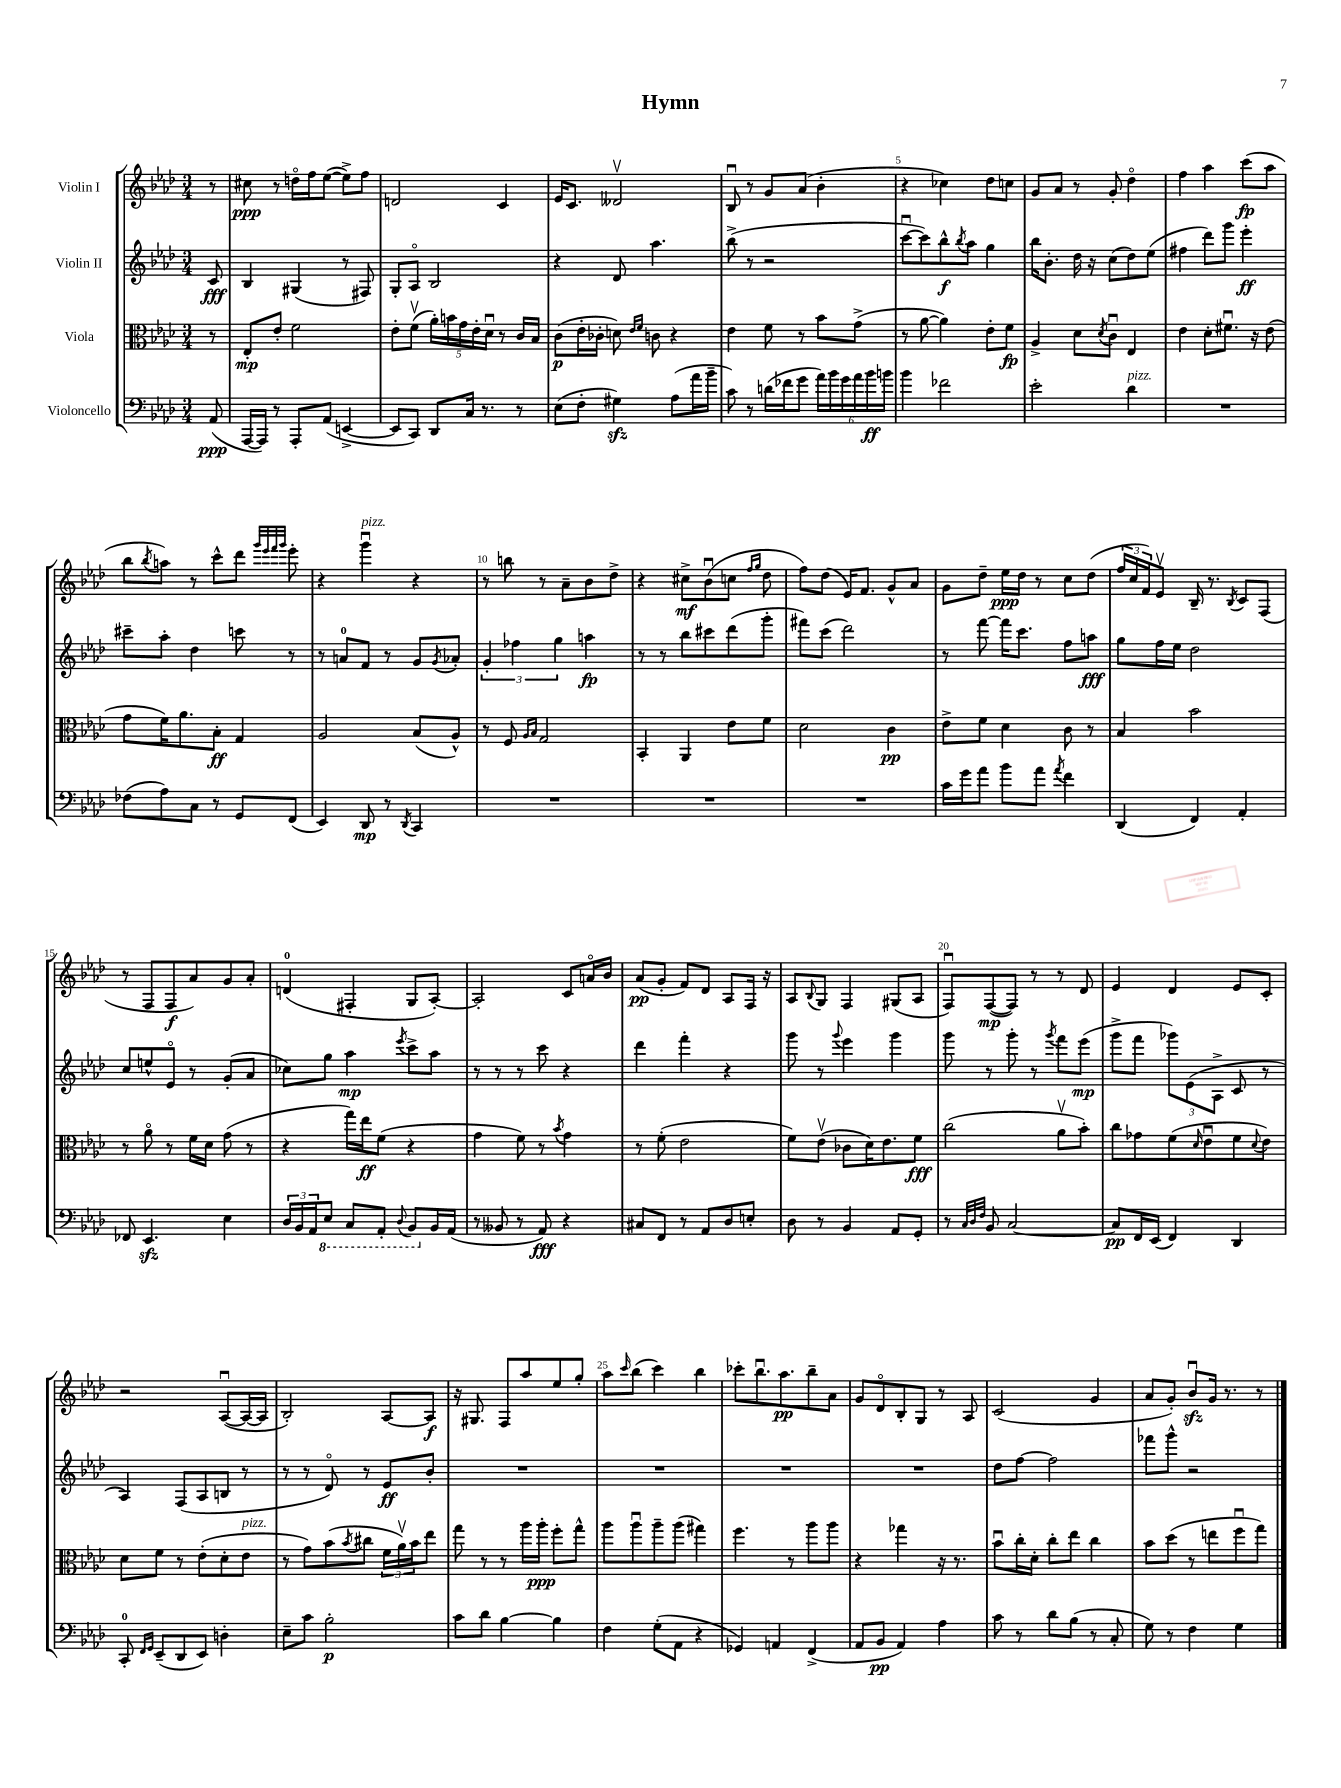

**kern	**kern	**kern	**kern
*staff4	*staff3	*staff2	*staff1
*clefF4	*clefC3	*clefG2	*clefG2
*k[b-e-a-d-]	*k[b-e-a-d-]	*k[b-e-a-d-]	*k[b-e-a-d-]
*M3/4	*M3/4	*M3/4	*M3/4
(8AA-	8r	8c	8r
=	=	=	=
[16AAA-	8E-'	4B-	8cc#
16AAA-])	.	.	.
8r	8e-'	.	8r
8AAA-'	2f	(4G#	16ddo
.	.	.	16ff
(8AA-	.	.	([8ee-
[4EE^	.	8r	8ee-^])
.	.	8F#)	8ff
=	=	=	=
8EE]	8e-'	8G'	2d
8CC)	(8fv	8A-o	.
8DD-	20a-')	2B-	.
.	20b	.	.
.	20g	.	.
16C	.	.	.
.	20e-'	.	.
8.r	.	.	.
.	20d-u	.	.
.	8r	.	4c
8r	16c	.	.
.	16B-	.	.
=	=	=	=
(8E-	(8c	4r	16e-
.	.	.	8.c
8F'	16e-'	.	.
.	16c-'	.	.
4G#)	8d)	8d-	2d--v
.	16qqe-	.	.
.	16qqf	.	.
.	8c	4.aa-	.
(8A-	4r	.	.
16a-	.	.	.
16b-~	.	.	.
=	=	=	=
8c)	4e-	(8bb-^	8B-u
8r	.	8r	8r
(16d	8f	2r	8g
16f-	.	.	.
8g	8r	.	(8a-
24a-)	8b-	.	4b-'
24b-	.	.	.
24g	.	.	.
24a-	(8g^	.	.
24b-	.	.	.
24b	.	.	.
=	=	=	=
4b-	8r	[8cccu	4r
.	[8a-	8ccc])	.
2f-	4a-])	8bb-^^	4cc-)
.	.	8qbb-	.
.	.	8aa-	.
.	8e-'	4gg	8dd-
.	8f	.	8cc
=	=	=	=
2e-'	4A-^	16bb-	8g
.	.	8.b-'	.
.	.	.	8a-
.	8d-	16dd-	8r
.	.	16r	.
.	8qd-	.	.
.	8cu	(8cc	8g'
4d-	4E-	8dd-)	4dd-o
.	.	(8ee-	.
=	=	=	=
2.r	4e-	4ff#	4ff
.	8d-'	8ddd-)	4aa-
.	8.f#u	8ggg	.
.	.	4eee-'	(8ccc
.	16r	.	.
.	(8e-	.	8aa-
=	=	=	=
(8F-	8g	8ccc#~	8bb-
.	.	.	8qbb-
8A-)	16f)	8aa-'	8aa)
.	8.a-	.	.
8C	.	4dd-	8r
8r	8B-'	.	8ccc^^
8GG	4G	8ccc	8ddd-
.	.	.	32qqggg
.	.	.	32qqeee-
.	.	.	32qqfff
.	.	.	32qqggg
(8FF	.	8r	8eee-'
=	=	=	=
4EE-)	2A-	8r	4r
.	.	8a	.
8DD-	.	8f	4gggu
8r	.	8r	.
8qDD-	.	.	.
4CC	(8B-	8g	4r
.	.	8qg	.
.	8A-^^)	8a-'	.
=	=	=	=
2.r	8r	6g'	8r
.	8F	.	8bb
.	.	6ff-	.
.	16qqA-	.	.
.	16qqB-	.	.
.	2G	.	8r
.	.	6gg	.
.	.	.	8a-~
.	.	4aa	8b-
.	.	.	8dd-^
=	=	=	=
2.r	4BB-'	8r	4r
.	.	8r	.
.	4AA-	8bb-	8cc#^
.	.	8ccc#	(8b-u
.	8e-	(8ddd-	8cc
.	.	.	16qqff
.	.	.	16qqgg
.	8f	8ggg'	8dd-
=	=	=	=
2.r	2d-	8fff#)	8ff)
.	.	(8ccc	(8dd-
.	.	2ddd-)	16e-)
.	.	.	8.f
.	4c	.	8g^^
.	.	.	8a-
=	=	=	=
16c	8e-^	8r	8g
16g	.	.	.
8a-	8f	[8fff	8dd-~
8b-	4d-	16fff]	16ee-
.	.	8.ccc	16dd-
8a-	.	.	8r
8qa-	.	.	.
4f	8c	8ff	8cc
.	8r	8aa	(8dd-
=	=	=	=
(4DD-	4B-	8gg	24ff
.	.	.	24cc
.	.	.	24f)
.	.	16ff	8e-v
.	.	16ee-	.
4FF)	2b-	2dd-	16B-~
.	.	.	8.r
.	.	.	8qB-
4AA-'	.	.	8c
.	.	.	(8F
=	=	=	=
8FF-	8r	8cc	8r
4.EE-	8a-o	8ee^^	8F
.	8r	8e-o	8F
.	16f	8r	8a-)
.	16d-	.	.
4E-	(8g	(8g'	8g
.	8r	8a-	8a-'
=	=	=	=
24D-	4r	8cc-)	(4d
24BB-	.	.	.
24AA-	.	.	.
8EE-	.	8gg	.
8CC	16gg)	4aa-	4F#'
.	16ee-	.	.
8AAA-'	(8f	.	.
8qqDD-	.	8qeee-	.
8BBB-	4r	8ccc^	8G
16BB-	.	8aa-	[8A-')
(16AA-	.	.	.
=	=	=	=
8r	4g	8r	2A-']
8BB--	.	8r	.
8r	8f)	8r	.
8AA-)	8r	8ccc	.
.	8qb-	.	.
4r	4g	4r	8c
.	.	.	16ao
.	.	.	16b-
=	=	=	=
8C#	8r	4ddd-	(8a-
8FF	(8f'	.	8g'
8r	2e-	4fff'	8f)
8AA-	.	.	8d-
8D-	.	4r	8A-
8E'	.	.	16F
.	.	.	16r
=	=	=	=
8D-	8f)	8ggg	8A-
.	.	.	8qqB-
8r	(8e-v	8r	8G
.	.	8qqggg	.
4BB-	8c-	4eee-	4F
.	16d-)	.	.
.	8.e-	.	.
8AA-	.	4ggg	(8G#
8GG'	8f	.	8A-
=	=	=	=
8r	(2cc	8ggg	8Fu)
32qqC	.	.	.
32qqD-	.	.	.
32qqF	.	.	.
8BB-	.	8r	([8F
[2C	.	8ggg'	8F])
.	.	8r	8r
.	.	8qggg	.
.	8a-v	8fff	8r
.	8b-')	(8eee-	8d-
=	=	=	=
8C]	8cc	8ggg^	4e-
16FF	8g-	8fff	.
(16EE-	.	.	.
4FF)	(8f	12ggg-)	4d-
.	.	(12e-	.
.	16qqd-	.	.
.	8e-u	.	.
.	.	12A-^	.
4DD-	8f	8c	8e-
.	8qqd-	.	.
.	8e-)	8r	8c'
=	=	=	=
8CC'	8d-	4A-)	2r
16qqFF	.	.	.
16qqGG	.	.	.
(8EE-~	8f	.	.
8DD-	8r	(8F	.
8EE-)	(8e-'	8A-	.
4D'	8d-'	8B	([8A-u
.	8e-	8r	16A-_
.	.	.	16A-]
=	=	=	=
8E-~	8r	8r	2B-')
8c	8g)	8r	.
2B-'	(8b-	8d-o)	.
.	8qb-	.	.
.	8cc#	8r	.
.	24f	8e-	[8A-
.	24a-v)	.	.
.	24b-	.	.
.	8ee-	8b-'	8A-]
=	=	=	=
8c	8gg	2.r	16r
.	.	.	8.G#
8d-	8r	.	.
[4B-	8r	.	8F
.	16aa-	.	8aa-
.	16aa-'	.	.
4B-]	8ff'	.	8ee-
.	8gg^^	.	8gg'
=	=	=	=
4F	8aa-	2.r	8aa-
.	.	.	16qqccc
.	8aa-u	.	(8bb-
(8G'	8aa-~	.	4ccc)
8AA-	(8aa-	.	.
4r	4gg#)	.	4bb-
=	=	=	=
4GG-)	4.ff	2.r	8ccc-'
.	.	.	8.bb-u
4AA	.	.	.
.	.	.	8.aa-
.	8r	.	.
(4FF^	8aa-	.	8bb-~
.	8aa-	.	8a-
=	=	=	=
8AA-	4r	2.r	8g
8BB-	.	.	8d-o
4AA-)	4gg-	.	8B-'
.	.	.	8G
4A-	16r	.	8r
.	8.r	.	.
.	.	.	8A-
=	=	=	=
8c	8b-u	8dd-	(2c
8r	16cc'	[8ff	.
.	16d-'	.	.
8d-	8cc'	2ff]	.
(8B-	8ee-	.	.
8r	4cc	.	4g
8C'	.	.	.
=	=	=	=
8G)	8b-	8fff-	8a-
8r	(8dd-	8ggg^^	8g')
4F	8r	2r	8b-u
.	8ee	.	16g
.	.	.	8.r
4G	8ffu	.	.
.	8gg)	.	8r
==	==	==	==
*-	*-	*-	*-
